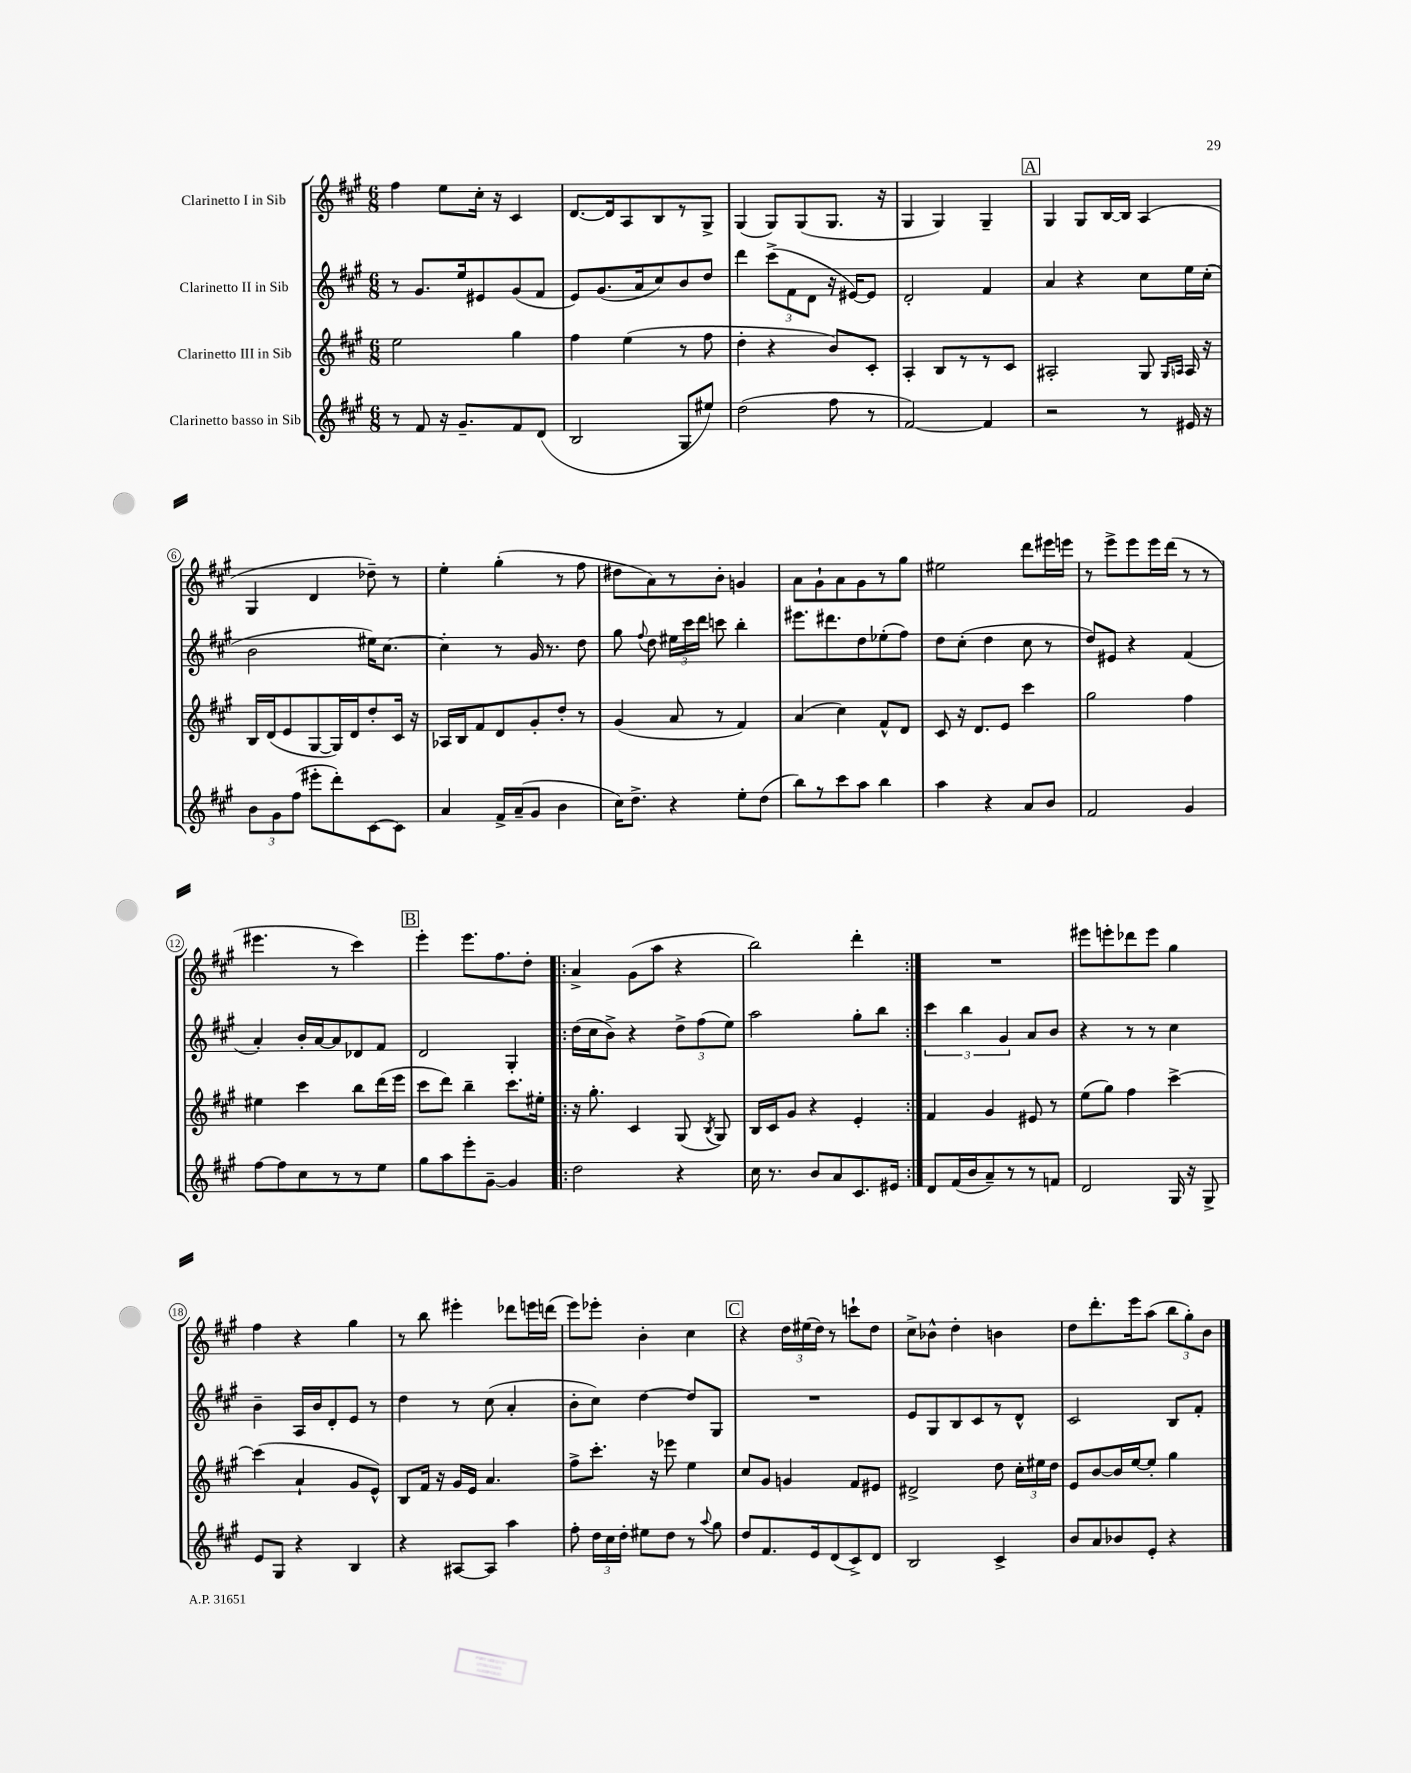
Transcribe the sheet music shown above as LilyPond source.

<<
\new StaffGroup <<
\new Staff = "s0" \with { instrumentName = "Clarinetto I in Sib" } {
    \clef treble \key a \major \numericTimeSignature \time 6/8
    \autoBeamOff fis''4 e''8[ cis''16]-. r16 cis'4 |
    d'8.[~ d'16 a8 b8 r8 gis8]-> |
    gis4( gis8[) gis8( gis8.] r16 |
    gis4 gis4) gis4-- |
    \mark \markup { \box "A" } gis4 gis8[ b16~ b16] a4( |
    gis4 d'4 des''8--) r8 |
    e''4-. gis''4-.( r8 fis''8 |
    dis''8[ a'8) r8 b'8]-. g'4 |
    a'8[ gis'8-! a'8 gis'8 r8 gis''8] |
    eis''2 d'''8[ eis'''16 e'''16] |
    r8 e'''8[-> e'''8 e'''16 d'''16]( r8 r8 |
    eis'''4. r8 cis'''4) |
    \mark \markup { \box "B" } e'''4-. e'''8.[ fis''8. d''8]-. |
    \repeat volta 2 { a'4-> gis'8[( a''8] r4 |
    b''2) d'''4-. | }
    R2. |
    eis'''8[ e'''8-. des'''8 e'''8] gis''4 |
    fis''4 r4 gis''4 |
    r8 b''8 eis'''4-. des'''8[ e'''16 d'''16]( |
    e'''8[) ees'''8]-. b'4-. cis''4 |
    \mark \markup { \box "C" } r4 \tuplet 3/2 { d''16[ eis''16( d''16]) } r8 c'''8[-! d''8] |
    cis''8[-> bes'8]-^ d''4-. b'4 |
    d''8[ d'''8.-. e'''16 a''8]( \tuplet 3/2 { b''8[ gis''8-.) b'8] } \bar "|." |
}
\new Staff = "s1" \with { instrumentName = "Clarinetto II in Sib" } {
    \clef treble \key a \major \numericTimeSignature \time 6/8
    \autoBeamOff r8 gis'8.[ e''16 eis'8 gis'8( fis'8] |
    e'8[) gis'8.( a'16 cis''8) b'8 d''8] |
    d'''4 \tuplet 3/2 { cis'''8[->( fis'8 d'8] } r16 eis'16[~) eis'8] |
    d'2-. fis'4 |
    \mark \markup { \box "A" } a'4 r4 cis''8[ e''16 cis''16]-.( |
    b'2 eis''16[) cis''8.]~ |
    cis''4-. r8 gis'16 r8. d''8 |
    gis''8 \appoggiatura { fis''8 } d''8 \tuplet 3/2 { eis''16[ cis'''16 d'''16] } c'''8 b''4-. |
    eis'''8.[ dis'''8. d''8 ees''8-.( fis''8]) |
    d''8[ cis''8]-.( d''4 cis''8 r8 |
    d''8[) eis'8] r4 fis'4( |
    a'4-.) b'16[-. a'16~ a'8 des'8 fis'8] |
    \mark \markup { \box "B" } d'2 gis4-. |
    \repeat volta 2 { d''16[( cis''16 b'8]->) r4 \tuplet 3/2 { d''8[-> fis''8( e''8]) } |
    a''2 gis''8[-. b''8] | }
    \tuplet 3/2 { cis'''4 b''4 gis'4 } a'8[ b'8] |
    r4 r8 r8 cis''4 |
    b'4-- a16[ b'16 d'8-. e'8] r8 |
    d''4 r8 cis''8( a'4-. |
    b'8[-. cis''8]) d''4~ d''8[ gis8] |
    \mark \markup { \box "C" } R2. |
    e'8[ gis8 b8 cis'8 r8 d'8]-^ |
    cis'2 b8[ fis'8]-. \bar "|." |
}
\new Staff = "s2" \with { instrumentName = "Clarinetto III in Sib" } {
    \clef treble \key a \major \numericTimeSignature \time 6/8
    \autoBeamOff e''2 gis''4 |
    fis''4 e''4( r8 fis''8 |
    d''4-. r4 b'8[) cis'8]-. |
    a4-. b8[ r8 r8 cis'8] |
    \mark \markup { \box "A" } ais2-. gis8 \grace { gis16[ a16] } a16 r16 |
    b16[ d'16( e'8 gis8~ gis16) d'16 d''8-. cis'16] r16 |
    aes16[ b16 fis'8 d'8 gis'8-. d''8]-. r8 |
    gis'4( a'8 r8 fis'4) |
    a'4( cis''4) fis'8[-^ d'8] |
    cis'8 r16 d'8.[ e'8] cis'''4 |
    gis''2 fis''4 |
    eis''4 cis'''4 b''8[ d'''16( e'''16] |
    \mark \markup { \box "B" } cis'''8[ d'''8]) b''4-- cis'''8.[ eis''16]-. |
    \repeat volta 2 { r16 gis''8.-. cis'4 gis8( \acciaccatura { b8 } gis8) |
    b16[ cis'16 gis'8] r4 e'4-. | }
    fis'4 gis'4 eis'8 r8 |
    e''8[( gis''8]) fis''4 cis'''4~-> |
    cis'''4( a'4-! gis'8[ e'8]-^) |
    b8[ fis'16] r16 gis'16[ e'16] a'4. |
    fis''8[-> cis'''8.]-. r16 ees'''8 e''4 |
    \mark \markup { \box "C" } cis''8[ gis'8] g'4 fis'8[ eis'8] |
    dis'2-> d''8 \tuplet 3/2 { cis''16[-. eis''16 d''16] } |
    e'8[ b'8~ b'16 e''16~ e''8]-. gis''4 \bar "|." |
}
\new Staff = "s3" \with { instrumentName = "Clarinetto basso in Sib" } {
    \clef treble \key a \major \numericTimeSignature \time 6/8
    \autoBeamOff r8 fis'8 r16 gis'8.[-- fis'8 d'8]( |
    b2 gis8[ eis''8]) |
    d''2( fis''8 r8 |
    fis'2~) fis'4 |
    \mark \markup { \box "A" } r2 r8 eis'16 r16 |
    \tuplet 3/2 { b'8[ gis'8 fis''8]( } eis'''8[-. d'''8-.) cis'8~ cis'8] |
    a'4 fis'16[-> a'16--( gis'8] b'4 |
    cis''16[) d''8.]-> r4 e''8[-. d''8]( |
    b''8[) r8 cis'''8 a''8] b''4 |
    a''4 r4 a'8[ b'8] |
    fis'2 gis'4 |
    fis''8[~ fis''8 cis''8 r8 r8 e''8] |
    \mark \markup { \box "B" } gis''8[ a''8 e'''8-. gis'8]~-- gis'4 |
    \repeat volta 2 { d''2 r4 |
    cis''16 r8. b'8[ a'8 cis'8. eis'16] | }
    d'8[ fis'16( b'16 a'8--) r8 r8 f'8] |
    d'2 gis16 r16 gis8-> |
    e'8[ gis8] r4 b4 |
    r4 ais8[~ ais8] a''4 |
    fis''8-. \tuplet 3/2 { d''16[ cis''16 d''16]-. } eis''8[ d''8] r8 \appoggiatura { a''8 } gis''8 |
    \mark \markup { \box "C" } d''8[ fis'8. e'16 d'8( cis'8->) d'8] |
    b2 cis'4-> |
    b'8[ a'8 bes'8 e'8]-. r4 \bar "|." |
}
>>
>>
\layout { \context { \Score \override BarNumber.stencil = #(make-stencil-circler 0.1 0.3 ly:text-interface::print) } }
